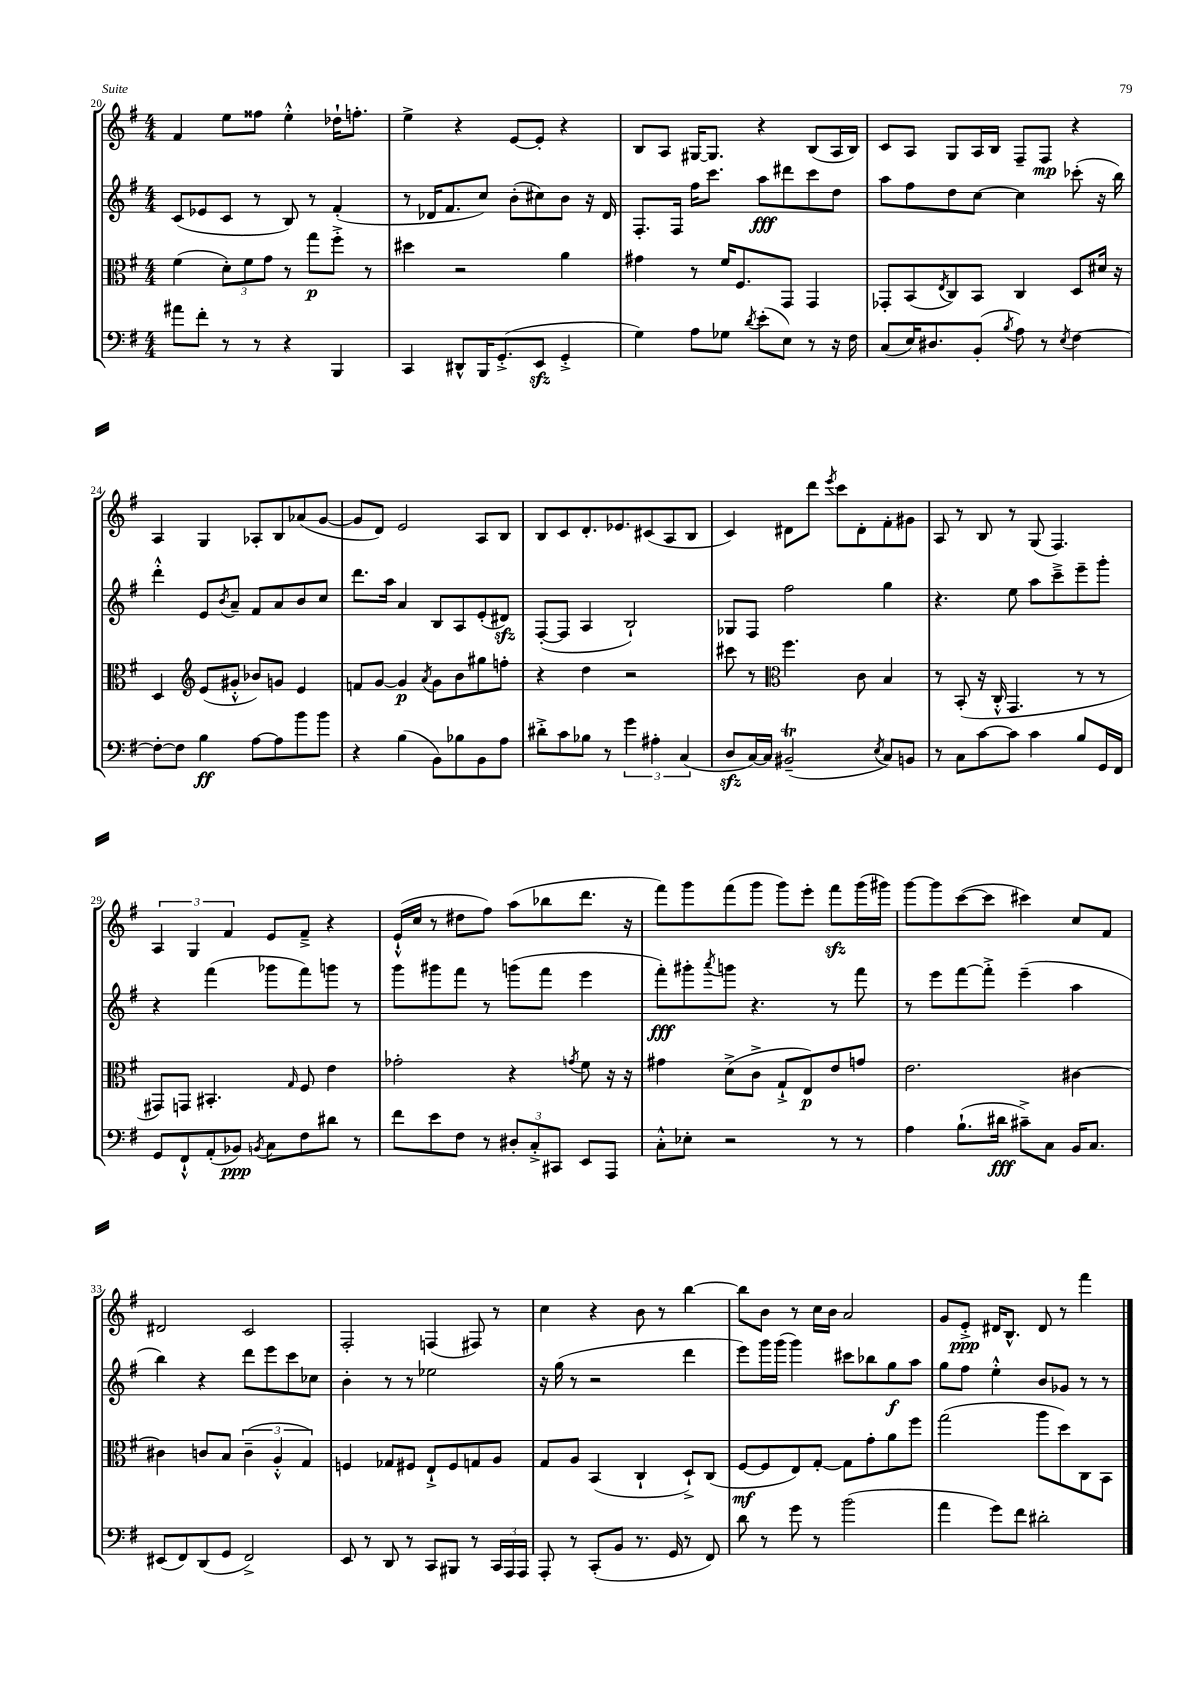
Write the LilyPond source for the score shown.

<<
\new StaffGroup <<
\new Staff = "s0" {
    \clef treble \key g \major \numericTimeSignature \time 4/4
    fis'4 e''8 fisis''8 e''4-.-^ des''16-! f''8.-. |
    e''4-> r4 e'8~ e'8-. r4 |
    b8 a8 gis16~ gis8. r4 b8( a16 b16) |
    c'8 a8 g8 a16 b16 fis8-- fis8\mp r4 |
    a4 g4 aes8-. b8 aes'8( g'8~ |
    g'8 d'8) e'2 a8 b8 |
    b8 c'8 d'8.-. ees'8. cis'8( a8 b8 |
    c'4) dis'8 d'''8 \acciaccatura { e'''8 } c'''8 dis'8-. fis'8-. gis'8 |
    a8 r8 b8 r8 g8( fis4.) |
    \tuplet 3/2 { a4 g4 fis'4 } e'8 fis'8---> r4 |
    e'16-!-^( c''16 r8 dis''8 fis''8) a''8( bes''8 d'''8. r16 |
    fis'''8) g'''8 fis'''8( g'''8 g'''8) e'''8-. fis'''8\sfz g'''16( gis'''16) |
    g'''8~ g'''8 c'''8~( c'''8 cis'''4) c''8 fis'8 |
    dis'2 c'2 |
    fis2-. f4( fis8) r8 |
    c''4 r4 b'8 r8 b''4~ |
    b''8 b'8 r8 c''16 b'16 a'2 |
    g'8 e'8-.->\ppp dis'16 b8.-^ dis'8 r8 fis'''4 \bar "|." |
}
\new Staff = "s1" {
    \clef treble \key g \major \numericTimeSignature \time 4/4
    c'8( ees'8 c'8 r8 b8) r8 fis'4-.( |
    r8 des'16 fis'8. c''8) b'8-.( cis''8) b'8 r16 des'16 |
    fis8.-. fis16 fis''16 c'''8. a''8\fff dis'''8 c'''8 d''8 |
    a''8 fis''8 d''8 c''8~ c''4 ces'''8-.( r16 b''16) |
    d'''4-.-^ e'8 \acciaccatura { b'8 } a'8-- fis'8 a'8 b'8 c''8 |
    d'''8. a''16 a'4 b8 a8 e'8-.( dis'8\sfz) |
    fis8~-.( fis8 a4 b2-!) |
    ges8 fis8 fis''2 g''4 |
    r4. e''8 a''8 c'''8---> e'''8-- g'''8-. |
    r4 fis'''4( ges'''8 fis'''8) g'''8 r8 |
    g'''8 gis'''8 fis'''8 r8 g'''8( fis'''8 e'''4 |
    fis'''8-.\fff) gis'''8-. \acciaccatura { a'''8 } g'''8 r4. r8 fis'''8 |
    r8 e'''8 fis'''8~ fis'''8-.-> e'''4--( a''4 |
    b''4) r4 d'''8 e'''8 c'''8 ces''8 |
    b'4-. r8 r8 ees''2 |
    r16 g''16( r8 r2 d'''4 |
    e'''8) g'''16 g'''16( g'''4) cis'''8 bes''8 g''8\f a''8 |
    g''8 fis''8 e''4-.-^ b'8 ges'8 r8 r8 \bar "|." |
}
\new Staff = "s2" {
    \clef alto \key g \major \numericTimeSignature \time 4/4
    fis'4( \tuplet 3/2 { d'8-.) fis'8 g'8 } r8 g''8\p fis''8-.-> r8 |
    dis''4 r2 a'4 |
    gis'4 r8 fis'16 fis8. g,8 g,4 |
    ges,8-. b,8( \acciaccatura { e8 } c8) b,8 c4 d8 dis'16 r16 |
    d4 \clef treble e'8( gis'8-.-^ bes'8) g'8 e'4 |
    f'8 g'8~ g'4\p \acciaccatura { a'8 } g'8 b'8 gis''8 f''8-. |
    r4 d''4 r2 |
    cis'''8 r8 \clef alto fis''4. c'8 b4 |
    r8 b,8-.( r16 c16-.-^ g,4. r8 r8 |
    gis,8) g,8 bis,4.-. \grace { g16 } fis8 e'4 |
    ges'2-. r4 \acciaccatura { g'8 } fis'8 r16 r16 |
    gis'4 d'8->( c'8-> g8-!-> e8\p) e'8 g'8 |
    e'2. cis'4~ |
    cis'4 c'8 b8 \tuplet 3/2 { c'4--( a4-.-^ g4) } |
    f4 ges8 fis8 e8-!-> fis8 g8 a8 |
    g8 a8 b,4( c4-! d8-!->) c8( |
    fis8~\mf fis8 e8) g8~-. g8 g'8-. a'8 fis''8 |
    g''2( a''8 d''8) c8 b,8 \bar "|." |
}
\new Staff = "s3" {
    \clef bass \key g \major \numericTimeSignature \time 4/4
    ais'8 fis'8-. r8 r8 r4 b,,4 |
    c,4 dis,8-^ b,,16 g,8.-.->( e,8\sfz g,4-.-> |
    g4) a8 ges8 \acciaccatura { d'8 } e'8-.( e8) r8 r16 fis16 |
    c8( e16) dis8. b,8-.( \acciaccatura { b8 } a8) r8 \acciaccatura { e8 } fis4~ |
    fis8~-. fis8 b4\ff a8~ a8 b'8 b'8 |
    r4 b4( b,8) bes8 b,8 a8 |
    dis'8-.-> c'8 bes8 r8 \tuplet 3/2 { g'4 ais4-. c4( } |
    d8\sfz c16~) c16 bis,2--\trill( \acciaccatura { e8 } c8) b,8 |
    r8 c8 c'8~ c'8 c'4 b8 g,16 fis,16 |
    g,8 fis,8-!-^ a,8-.( bes,8\ppp) \acciaccatura { b,8 } c8 fis8 dis'8 r8 |
    fis'8 e'8 fis8 r8 \tuplet 3/2 { dis8-. c8-.-> cis,8 } e,8 a,,8 |
    c8-.-^ ees8-. r2 r8 r8 |
    a4 b8.-!( dis'16\fff cis'8--->) c8 b,16 c8. |
    eis,8( fis,8) d,8( g,8 fis,2->) |
    e,8 r8 d,8 r8 c,8 bis,,8 r8 \tuplet 3/2 { c,16 a,,16 a,,16 } |
    a,,8-. r8 c,8-.( b,8 r8. g,16 r8 fis,8) |
    d'8 r8 g'8 r8 b'2( |
    a'4 g'8) fis'8 dis'2-. \bar "|." |
}
>>
>>
\layout { \context { \Score currentBarNumber = #20 } }
